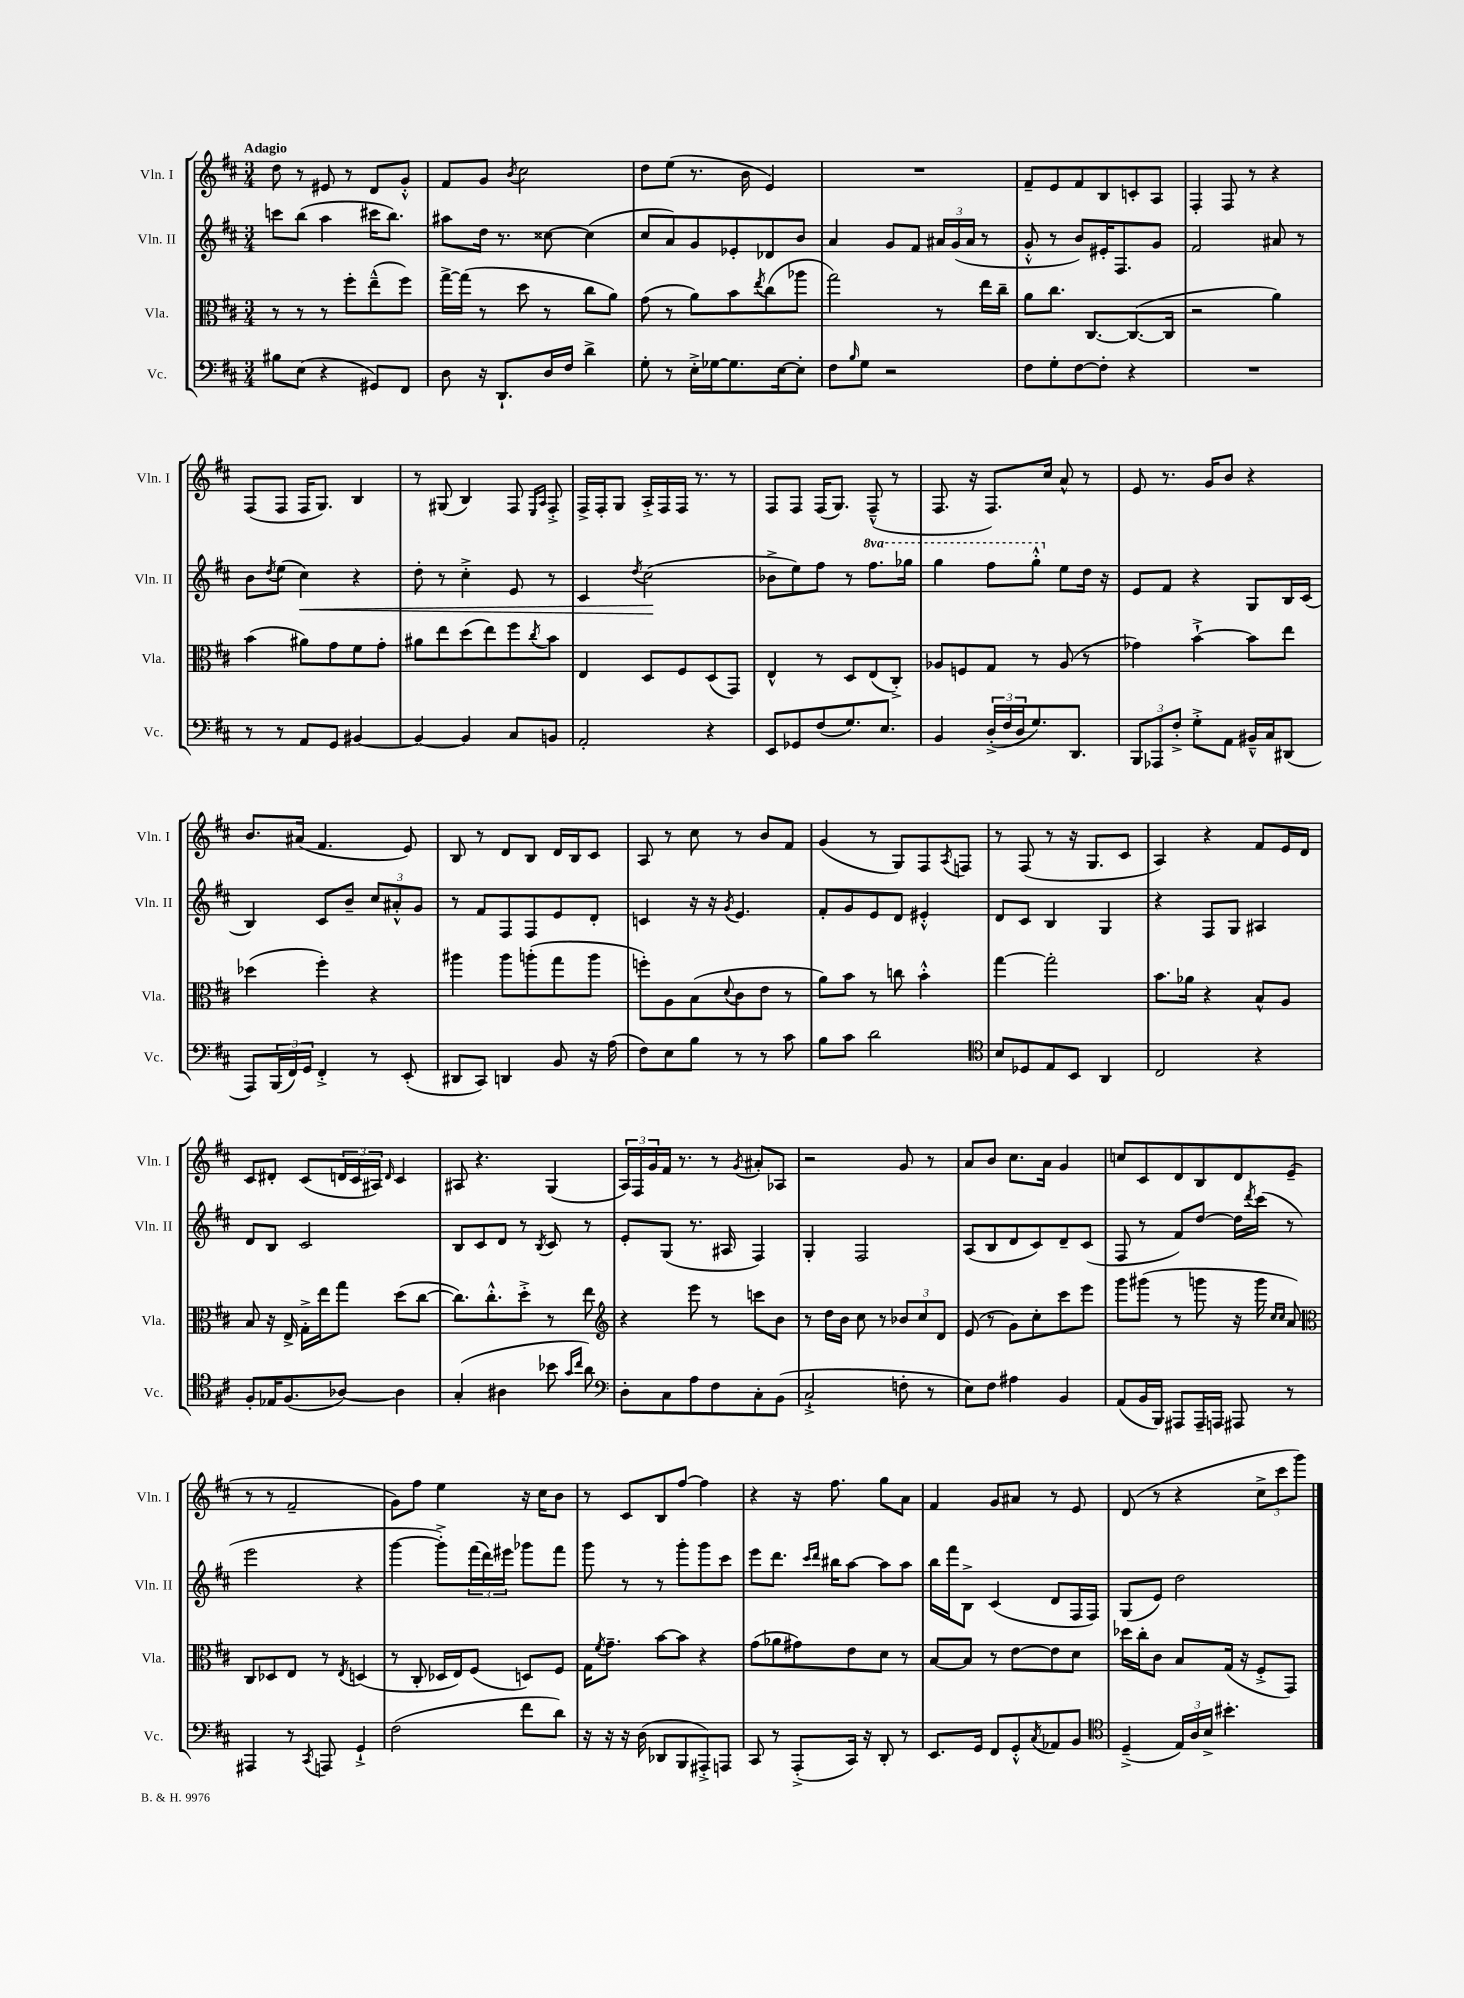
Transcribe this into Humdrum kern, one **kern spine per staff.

**kern	**kern	**kern	**dynam	**kern
*part4	*part3	*part2	*part2	*part1
*staff4	*staff3	*staff2	*staff2	*staff1
*I"Vc.	*I"Vla.	*I"Vln. II	*	*I"Vln. I
*I'Vc.	*I'Vla.	*I'Vln. II	*	*I'Vln. I
*clefF4	*clefC3	*clefG2	*	*clefG2
*k[f#c#]	*k[f#c#]	*k[f#c#]	*	*k[f#c#]
*M3/4	*M3/4	*M3/4	*	*M3/4
=1	=1	=1	=1	=1
!	!	!	!	!LO:TX:a:B:t=Adagio
8B#X\L	8r	8cccn\L	.	8dd\
(8E\J	8r	(8bb\J	.	8r
4r	8r	4aa\	.	8e#X/
.	8ff#'\L	.	.	8r
8GG#X/L)	(8ee~^^\	16ccc#X\KL	.	8d/L
.	.	8.bb\J)	.	.
8FF#/J	8ff#\J)	.	.	8g'^^/J
=2	=2	=2	=2	=2
8D\	[16gg^\LL	8aa#X\L	.	8f#/L
.	(16gg\JJ]	.	.	.
16r	8r	16dd\Jk	.	8g/J
8.DD`/L	.	8.r	.	.
.	.	.	.	8qb/
.	8dd\	.	.	2cc#\
16D/L	8r	[8cc##X\	.	.
16F#/JJ	.	.	.	.
4d^\	8cc#\L	(4cc##\]	.	.
.	8a\J)	.	.	.
=3	=3	=3	=3	=3
8G'\	(8g\	8cc#/L	.	8dd\L
8r	8r	8a/)	.	(8ee\J
16E'^\LL	8a\L)	8g/	.	8.r
[16G-X\J	.	.	.	.
8.G-\]	8b\	8e-X'/	.	.
.	.	.	.	16b\
.	8qee/	.	.	.
.	(8cc#\	8d-X/	.	4e/)
[16E\k	.	.	.	.
8E'\J]	8aa-X\J	8b/J	.	.
=4	=4	=4	=4	=4
8F#\L	2gg\)	4a/	.	2.r
16qqB/	.	.	.	.
8G\J	.	.	.	.
2r	.	8g/L	.	.
.	.	8f#/J	.	.
.	8r	24a#X/LL	.	.
.	.	(24g/	.	.
.	.	24a#/JJ	.	.
.	16ee\LL	8r	.	.
.	16cc#~\JJ	.	.	.
=5	=5	=5	=5	=5
8F#\L	8a\L	8g'^^/	.	8f#~/L
8G'\	8.cc#\J	8r	.	8e/
[8F#\	.	8b/L)	.	8f#/
.	[8.C#/L	.	.	.
8F#'\J]	.	16e#X'/K	.	8B/
.	.	8.F#/	.	.
4r	(8.C#/_	.	.	8cn'/
.	.	8g/J	.	8A/J
.	16C#/Jk]	.	.	.
=6	=6	=6	=6	=6
2.r	2r	2f#/	.	4F#'/
.	.	.	.	8F#/
.	.	.	.	8r
.	4a\)	8a#X/	.	4r
.	.	8r	.	.
!!LO:LB:g=z
=7	=7	=7	=7	=7
8r	(4b\	8b\L	.	(8F#/L
.	.	8qdd/	.	.
8r	.	(8ee\J	.	8F#/J
!	!	!	!LO:HP:b	!
8AA/L	8a#X\L)	4cc#\)	<	16F#/KL
.	.	.	.	8.G/J)
8GG/J	8g\	.	.	.
[4BB#X/	8f#\	4r	.	4B/
.	8g'\J	.	.	.
=8	=8	=8	=8	=8
4BB#/_	8a#X\L	8dd'\	.	8r
.	8ee\	8r	.	(8G#X/
4BB#/]	(8dd\	4cc#'^\	.	4B/)
.	8ee\)	.	.	.
8C#/L	8ff#\	8e/	.	8F#/
.	.	.	.	16qqE/LL
.	8qcc#/	.	.	16qqA/JJ
8BBn/J	8b\J	8r	.	8F#'^/
=9	=9	=9	=9	=9
2AA'/	4E/	4c#/	.	16F#^/LL
.	.	.	.	16F#'/J
.	.	.	.	8G/J
.	.	8qdd/	.	.
.	8D/L	(2cc#\	.	16A'^/LL
.	.	.	.	16F#/
.	8F#/	.	.	16F#/JJ
.	.	.	.	8.r
4r	(8D/	.	.	.
.	8GG/J)	.	.	8r
.	.	.	[	.
=10	=10	=10	=10	=10
8EE/L	4E^^/	8b-X^\L	.	8F#/L
8GG-X/	.	8ee\)	.	8F#/J
(8F#/	8r	8ff#\J	.	(16F#/KL
.	.	.	.	8.G/J)
8.G/)	8D/L	8r	.	.
*	*	*8va	*	*
.	(8E/	8.fff#\L	.	(8F#~^^/
8.E/J	.	.	.	.
.	8C#'^/J)	.	.	8r
.	.	16ggg-X\Jk	.	.
=11	=11	=11	=11	=11
4BB/	8A-X/L	4ggg\	.	8.F#/
.	8Fn/	.	.	.
.	.	.	.	16r
(24D'^/LL	8G/J	8fff#\L	.	8.F#/L)
24F#/	.	.	.	.
24D/J	.	.	.	.
8.G/)	8r	8ggg'^^\J	.	.
.	.	.	.	16cc#/Jk
*	*	*X8va	*	*
.	(8A-/	8ee\L	.	8a^^/
8.DD/J	.	.	.	.
.	8r	16dd\Jk	.	8r
.	.	16r	.	.
=12	=12	=12	=12	=12
12BBB/L	4g-X\)	8e/L	.	8e/
12AAA-X/	.	.	.	.
.	.	8f#/J	.	8.r
12F#'^/J	.	.	.	.
8G'^\L	[4b`^\	4r	.	.
.	.	.	.	16g/KL
8AA\J	.	.	.	8b/J
16BB#X~^^/LL	8b\L]	8G/L	.	4r
16C#/J	.	.	.	.
(8DD#X/J	8ee\J	16B/L	.	.
.	.	(16c#/JJ	.	.
!!LO:LB:g=z
=13	=13	=13	=13	=13
8AAA/L)	(4dd-X\	4B/)	.	8.b/L
(24BBB/L	.	.	.	.
24FF#/)	.	.	.	.
.	.	.	.	(16a#X/Jk
24GG/JJ	.	.	.	.
4FF#'^/	4ff#'\)	8c#/L	.	4.f#/
.	.	8b~/J	.	.
8r	4r	12cc#/L	.	.
.	.	12a#X'^^/	.	.
(8EE'/	.	.	.	8e/)
.	.	12g/J	.	.
=14	=14	=14	=14	=14
8DD#X/L	4aa#X\	8r	.	8B/
8CC#/J)	.	8f#/L	.	8r
4DDn/	8aa#\L	8F#/	.	8d/L
.	(8aan'\	8F#/	.	8B/J
8BB/	8gg\	8e/	.	16d/LL
.	.	.	.	16B/J
16r	8aa\J	8d'/J	.	8c#/J
(16A\	.	.	.	.
=15	=15	=15	=15	=15
8F#\L)	8ffn'\L)	4cn/	.	8A/
8E\	8A\	.	.	8r
8B\J	(8B\	16r	.	8cc#\
.	.	16r	.	.
.	8qqd/	8qg/	.	.
8r	8c#\	4.e/	.	8r
8r	8e\J	.	.	8b/L
8c#\	8r	.	.	8f#/J
=16	=16	=16	=16	=16
8B\L	8a\L)	8f#'/L	.	(4g/
8c#\J	8b\J	8g/	.	.
2d\	8r	8e/	.	8r
.	8ccn\	8d/J	.	8G/L)
.	4b'^^\	4e#X'^^/	.	8F#/
.	.	.	.	8qA/
.	.	.	.	8Fn/J
=17	=17	=17	=17	=17
*clefC4	*	*	*	*
8B/L	[4gg\	8d/L	.	8r
8D-X/	.	8c#/J	.	(8F#/
8E/	2gg'\]	4B/	.	8r
8BB/J	.	.	.	16r
.	.	.	.	8.G/L
4AA/	.	4G/	.	.
.	.	.	.	8c#/J
=18	=18	=18	=18	=18
2C#/	8.b\L	4r	.	4A/)
.	16a-X\Jk	.	.	.
.	4r	8F#/L	.	4r
.	.	8G/J	.	.
4r	8B^^/L	4A#X/	.	8f#/L
.	8A/J	.	.	16e/L
.	.	.	.	16d/JJ
!!LO:LB:g=z
=19	=19	=19	=19	=19
8F#'/L	8B/	8d/L	.	8c#/L
16E-X/K	16r	8B/J	.	8d#X'/J
(8.F#/	16E^/	.	.	.
.	16G'^\LL	2c#/	.	(8c#/L
.	16ee\J	.	.	.
[8A-X/J)	8gg\J	.	.	24dn/L
.	.	.	.	24c#/
.	.	.	.	24A#X/JJ)
.	.	.	.	16qqd/
4A-\]	(8dd\L	.	.	4c#/
.	[8cc#\J	.	.	.
=20	=20	=20	=20	=20
(4G'/	8.cc#\L])	8B/L	.	8A#X/
.	.	8c#/	.	4.r
.	8.cc#'^^\	.	.	.
4A#X\	.	8d/J	.	.
.	8dd'^\J	8r	.	.
.	.	8qB/	.	.
8b-X\	8r	8c#/	.	(4G/
16qqg/LL	.	.	.	.
16qqcc#/JJ	.	.	.	.
8a\)	8ee\	8r	.	.
=21	=21	=21	=21	=21
*clefF4	*clefG2	*	*	*
8D'\L	4r	8e'/L	.	24A/LL)
.	.	.	.	24F#/
.	.	.	.	24g/
8C#\	.	(8G/J	.	16f#/JJ
.	.	.	.	8.r
8A\	8eee\	8.r	.	.
8F#\	8r	.	.	8r
.	.	16A#X/	.	.
.	.	.	.	8qg/
8C#'\	8cccn\L	4F#/)	.	8a#X'/L
(8BB\J	8b\J	.	.	8A-X/J
=22	=22	=22	=22	=22
2C#`^/	8r	4G'/	.	2r
.	16dd\LL	.	.	.
.	16b\JJ	.	.	.
.	8cc#\	2F#/	.	.
.	8r	.	.	.
8Fn'\	12b-X/L	.	.	8g/
.	12cc#/	.	.	.
8r	.	.	.	8r
.	12d/J	.	.	.
=23	=23	=23	=23	=23
8E\L)	(8e/	(8A/L	.	8a/L
8F#\J	8r	8B/	.	8b/J
4A#X\	8g\L)	8d/	.	8.cc#\L
.	8cc#'\	8c#/)	.	.
.	.	.	.	16a\Jk
4BB/	8ccc#\	8d~/	.	4g/
.	8eee\J	(8c#/J	.	.
=24	=24	=24	=24	=24
(8AA/L	8ggg\L	8F#/	.	8ccn/L
16BB/L	(8ggg#X\J	8r	.	8c#/
16BBB/JJ)	.	.	.	.
8AAA#X/L	8r	8f#/L)	.	8d/
16AAA#~/L	8gggn\	[8dd/J	.	8B/
16AAAn/JJ	.	.	.	.
8AAA#X/	16r	16dd\LL]	.	8d/
.	.	8qddd/	.	.
.	16ggg\	(16ccc#\JJ	.	.
.	16qqcc#/LL	.	.	.
.	16qqcc#/JJ	.	.	.
8r	8a/)	8r	.	(8e~/J
!!LO:LB:g=z
=25	=25	=25	=25	=25
*	*clefC3	*	*	*
4AAA#X/	8C#/L	2eee\	.	8r
.	8D-X/	.	.	8r
8r	8E/J	.	.	2f#~/
8qCC#/	.	.	.	.
8AAAn/	8r	.	.	.
.	8qE/	.	.	.
4GG`^/	(4Dn/	4r	.	.
=26	=26	=26	=26	=26
(2F#\	8r	[4ggg\	.	8g\L)
.	8C#'/	.	.	8ff#\J
.	16D-X/LL	8ggg'^\L])	.	4ee\
.	16E/J)	.	.	.
.	(8F#/J	(24fff#\L	.	.
.	.	24ddd\)	.	.
.	.	24eee#X\JJ	.	.
8f#\L	8Dn/L)	8ggg-X\L	.	16r
.	.	.	.	16cc#\KL
8d\J)	8F#/J	8fff#\J	.	8b\J
=27	=27	=27	=27	=27
16r	16G\KL	8ggg\	.	8r
.	8qf#/	.	.	.
16r	8.g~\J	.	.	.
16r	.	8r	.	8c#/L
(16D\	.	.	.	.
8DD-X/L	[8b\L	8r	.	8B/
8BBB/	8b\J]	8ggg'\L	.	[8ff#/J
8AAA#X'^/)	4r	8ggg\	.	4ff#\]
8AAAn/J	.	8ccc#\J	.	.
=28	=28	=28	=28	=28
8CC#/	(8g\L	8eee\L	.	4r
8r	8a-X\	8.ddd\J	.	.
(8AAA'^/L	8g#X\)	.	.	16r
.	.	16qqccc#/LL	.	.
.	.	16qqddd/JJ	.	.
.	.	16bb#X\KL	.	8.ff#\
16CC#/Jk)	8e\	[8aa\J	.	.
16r	.	.	.	.
8DD'/	8d\J	8aa\L]	.	8gg\L
8r	8r	8aa\J	.	8a\J
=29	=29	=29	=29	=29
8.EE/L	[8B/L	16bb\LL	.	4f#/
.	.	16fff#\J	.	.
.	8B/J]	8B^\J	.	.
16GG/Jk	.	.	.	.
8FF#/L	8r	(4c#/	.	8g/L
8GG'^^/	[8e\L	.	.	8a#X/J
8qC#/	.	.	.	.
8AA-X/	8e\]	8d/L	.	8r
8BB/J	8d\J	16F#/L	.	8e/
.	.	16F#/JJ)	.	.
=30	=30	=30	=30	=30
*clefC4	*	*	*	*
(4D~^/	16dd-X\LL	(8G/L	.	(8d/
.	16cc#'\J	.	.	.
.	8c#\J	8e/J)	.	8r
24E/LL)	8B/L	2dd\	.	4r
24A/	.	.	.	.
24B^/JJ	.	.	.	.
4.b#X'\	(16G/Jk	.	.	.
.	16r	.	.	.
.	8F#'^/L	.	.	12cc#^\L
.	.	.	.	12ccc#\
.	8GG/J)	.	.	.
.	.	.	.	12ggg\J)
==	==	==	==	==
*-	*-	*-	*-	*-
